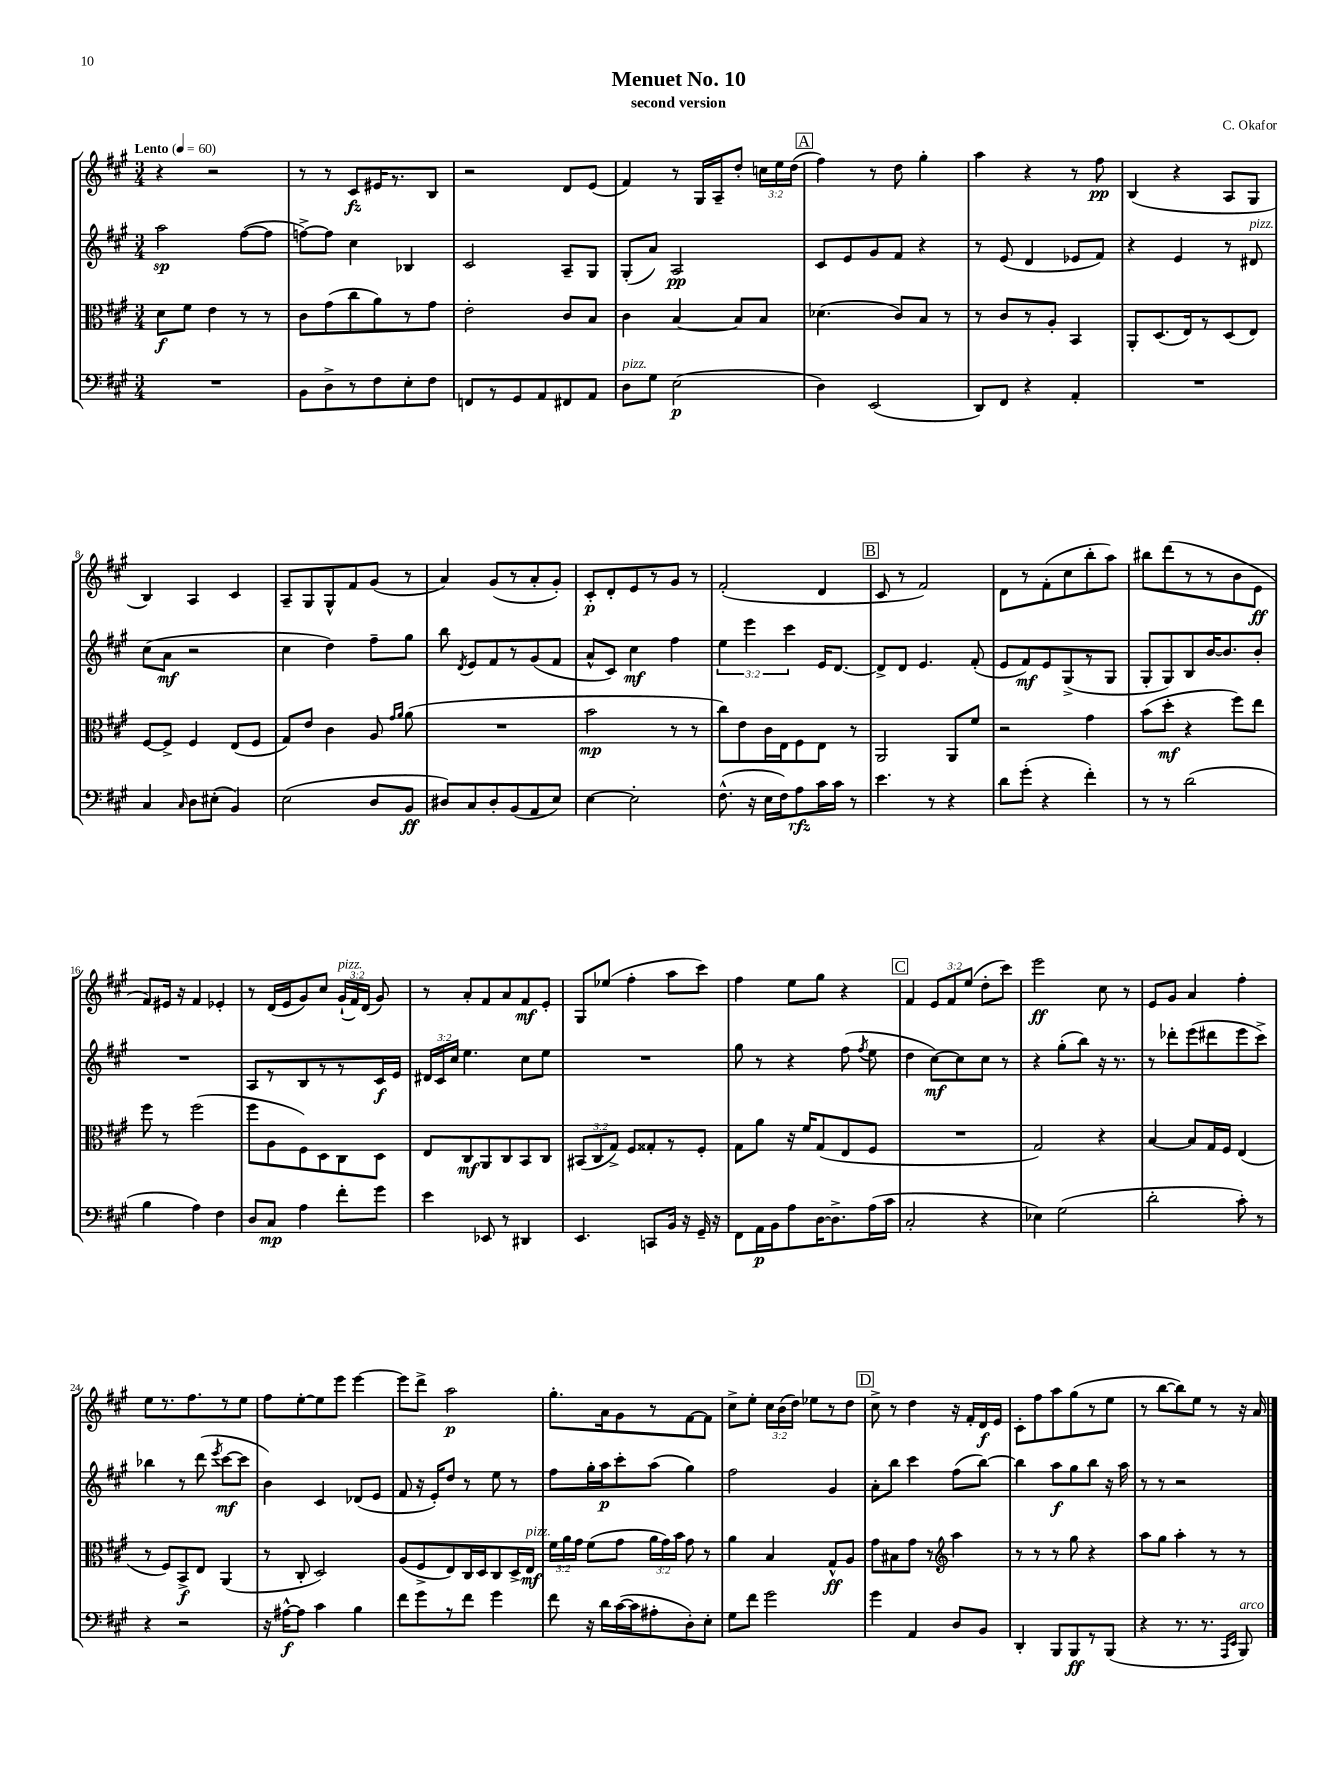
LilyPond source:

\header { title = "Menuet No. 10" composer = "C. Okafor" subtitle = "second version" }
<<
\new StaffGroup <<
\new Staff = "s0" {
    \clef treble \key a \major \numericTimeSignature \time 3/4 \override Staff.TupletNumber.text = #tuplet-number::calc-fraction-text \tempo "Lento" 4 = 60
    \autoBeamOff r4 r2 |
    r8 r8 cis'8[\fz eis'16 r8. b8] |
    r2 d'8[ e'8]( |
    fis'4) r8 gis16[ a16-- d''8]-. \tuplet 3/2 { c''16[ e''16 d''16]( } |
    \mark \markup { \box "A" } fis''4) r8 d''8 gis''4-. |
    a''4 r4 r8 fis''8\pp |
    b4( r4 a8[ gis8] |
    b4) a4 cis'4 |
    a8[-- gis8 gis8-^ fis'8 gis'8]( r8 |
    a'4) gis'8[( r8 a'8-. gis'8]-.) |
    cis'8[-.\p d'8-. e'8 r8 gis'8] r8 |
    fis'2-.( d'4 |
    \mark \markup { \box "B" } cis'8 r8 fis'2) |
    d'8[ r8 fis'8-.( cis''8 b''8-. a''8]) |
    bis''8[ d'''8( r8 r8 b'8 e'8]\ff |
    fis'8[) eis'16] r16 fis'4 ees'4-. |
    r8 d'16[( e'16 gis'8) cis''8] \tuplet 3/2 { gis'16[-!^\markup { \italic "pizz." }( fis'16) d'16]( } gis'8) |
    r8 a'8[-. fis'8 a'8 fis'8\mf e'8]-. |
    gis8[ ees''8]( fis''4-. a''8[ cis'''8]) |
    fis''4 e''8[ gis''8] r4 |
    \mark \markup { \box "C" } fis'4 \tuplet 3/2 { e'8[ fis'8 e''8]( } d''8[-. cis'''8]) |
    e'''2\ff cis''8 r8 |
    e'8[ gis'8] a'4 fis''4-. |
    e''8[ r8. fis''8. r8 e''8] |
    fis''8[ e''8~-. e''8 e'''8] e'''4~ |
    e'''8[ d'''8]-> a''2\p |
    gis''8.[-. a'16 gis'8 r8 fis'8~ fis'8] |
    cis''8[-> e''8]-. \tuplet 3/2 { cis''16[ b'16( d''16]) } ees''8[ r8 d''8] |
    \mark \markup { \box "D" } cis''8-> r8 d''4 r16 fis'16[-. d'16\f e'16] |
    cis'8[-. fis''8 a''8 gis''8( r8 e''8] |
    r8 b''8[~ b''8) e''8] r8 r16 a'16 \bar "|." |
}
\new Staff = "s1" {
    \clef treble \key a \major \numericTimeSignature \time 3/4 \override Staff.TupletNumber.text = #tuplet-number::calc-fraction-text
    \autoBeamOff a''2\sp fis''8[~( fis''8] |
    f''8[~->) f''8] cis''4 bes4 |
    cis'2 a8[-- gis8] |
    gis8[-.( a'8]) a2\pp |
    \mark \markup { \box "A" } cis'8[ e'8 gis'8 fis'8] r4 |
    r8 e'8( d'4 ees'8[ fis'8]) |
    r4 e'4 r8 dis'8^\markup { \italic "pizz." } |
    cis''8[( a'8]\mf r2 |
    cis''4 d''4) fis''8[-- gis''8] |
    b''8 \acciaccatura { d'8 } e'8[ fis'8 r8 gis'8( fis'8] |
    a'8[-^ cis'8]) cis''4\mf fis''4 |
    \tuplet 3/2 { e''4 e'''4 cis'''4 } e'16[ d'8.]~ |
    \mark \markup { \box "B" } d'8[-> d'8] e'4. fis'8-.( |
    e'8[ fis'8\mf) e'8 gis8->( r8 gis8] |
    gis8[-. gis8) b8 b'16~ b'8. b'8]-. |
    R2. |
    a8[ r8 b8 r8 r8 cis'16\f e'16] |
    \tuplet 3/2 { dis'16[ cis'16 cis''16] } e''4. cis''8[ e''8] |
    R2. |
    gis''8 r8 r4 fis''8( \acciaccatura { fis''8 } e''8 |
    \mark \markup { \box "C" } d''4 cis''8[~\mf) cis''8 cis''8] r8 |
    r4 gis''8[-.( b''8]) r16 r8. |
    r8 des'''8[-. e'''8( dis'''8 e'''8 cis'''8]->) |
    bes''4 r8 d'''8( \acciaccatura { e'''8 } cis'''8[~\mf cis'''8] |
    b'4) cis'4 des'8[( e'8] |
    fis'8 r16 e'16[-.) d''8] r8 e''8 r8 |
    fis''8[ gis''16-. a''16\p cis'''8-. a''8]( gis''4) |
    fis''2 gis'4 |
    \mark \markup { \box "D" } a'8[-. b''8] cis'''4 fis''8[( b''8]~) |
    b''4 a''8[\f gis''8 b''8] r16 a''16 |
    r8 r8 r2 \bar "|." |
}
\new Staff = "s2" {
    \clef alto \key a \major \numericTimeSignature \time 3/4 \override Staff.TupletNumber.text = #tuplet-number::calc-fraction-text
    \autoBeamOff d'8[\f fis'8] e'4 r8 r8 |
    cis'8[ gis'8( cis''8 a'8) r8 gis'8] |
    e'2-. cis'8[ b8] |
    cis'4 b4~ b8[ b8] |
    \mark \markup { \box "A" } des'4.( cis'8[) b8] r8 |
    r8 cis'8[ r8 a8]-. b,4 |
    a,8[-. d8.( e16) r8 d8( e8]) |
    fis8[~ fis8]-> fis4 e8[( fis8] |
    gis8[) e'8] cis'4 a8 \grace { gis'16[ a'16] } a'8( |
    R2. |
    b'2\mp r8 r8 |
    cis''8[) e'8 cis'16 e16 fis8 e8] r8 |
    \mark \markup { \box "B" } a,2 a,8[ fis'8] |
    r2 gis'4 |
    b'8[( d''8]-.\mf r4 fis''8[) e''8] |
    fis''8 r8 fis''2( |
    fis''8[ a8 fis8) d8 cis8 d8] |
    e8[ cis8\mf a,8 cis8 b,8 cis8] |
    \tuplet 3/2 { bis,8[( cis8 gis8]->) } fis8[ gisis8-. r8 fis8]-. |
    gis8[ a'8] r16 fis'16[ gis8( e8 fis8] |
    \mark \markup { \box "C" } R2. |
    gis2) r4 |
    b4~ b8[ gis16 fis16] e4( |
    r8 fis8[) b,8->\f e8] a,4( |
    r8 cis8-. d2) |
    a8[( fis8-> e8) cis16 d16 cis8 d16-> e16]\mf^\markup { \italic "pizz." } |
    \tuplet 3/2 { fis'16[ a'16 gis'16] } fis'8[( gis'8] \tuplet 3/2 { a'16[ gis'16) b'16] } gis'8 r8 |
    a'4 b4 gis8[-^\ff a8] |
    \mark \markup { \box "D" } gis'8[ bis8 gis'8] r8 \clef treble a''4 |
    r8 r8 r8 gis''8 r4 |
    a''8[ gis''8] a''4-. r8 r8 \bar "|." |
}
\new Staff = "s3" {
    \clef bass \key a \major \numericTimeSignature \time 3/4
    \autoBeamOff R2. |
    b,8[ d8-> r8 fis8 e8-. fis8] |
    f,8[ r8 gis,8 a,8 fis,8 a,8] |
    d8[^\markup { \italic "pizz." } gis8] e2\p( |
    \mark \markup { \box "A" } d4) e,2( |
    d,8[) fis,8] r4 a,4-. |
    R2. |
    cis4 \grace { cis16 } d8[ eis8]-.( b,4) |
    e2( d8[ b,8]\ff |
    dis8[) cis8 dis8-. b,8( a,8 e8]) |
    e4~ e2-. |
    fis8.-^( r16 e16[ fis16) a8\rfz cis'16 cis'16] r8 |
    \mark \markup { \box "B" } e'4. r8 r4 |
    d'8[ gis'8]-.( r4 fis'4-.) |
    r8 r8 d'2( |
    b4 a4) fis4 |
    d8[ cis8]\mp a4 fis'8[-. gis'8] |
    e'4 ees,8 r8 dis,4 |
    e,4. c,8[ b,16] r16 gis,16-- r16 |
    fis,8[ a,16\p b,16 a8 d16~ d8.-> a16( cis'16] |
    \mark \markup { \box "C" } cis2-. r4 |
    ees4) gis2( |
    d'2-. cis'8-.) r8 |
    r4 r2 |
    r16 ais16[~-^\f ais8] cis'4 b4 |
    fis'8[ gis'8 r8 fis'8] gis'4 |
    fis'8 r16 d'16[ cis'16~( cis'16 ais8-. d8-.) e8]-. |
    gis8[ fis'8] gis'2 |
    \mark \markup { \box "D" } gis'4 a,4 d8[ b,8] |
    d,4-. b,,8[ b,,8\ff r8 b,,8]( |
    r4 r8. r8. \grace { a,,16[ e,16] } b,,8^\markup { \italic "arco" }) \bar "|." |
}
>>
>>
